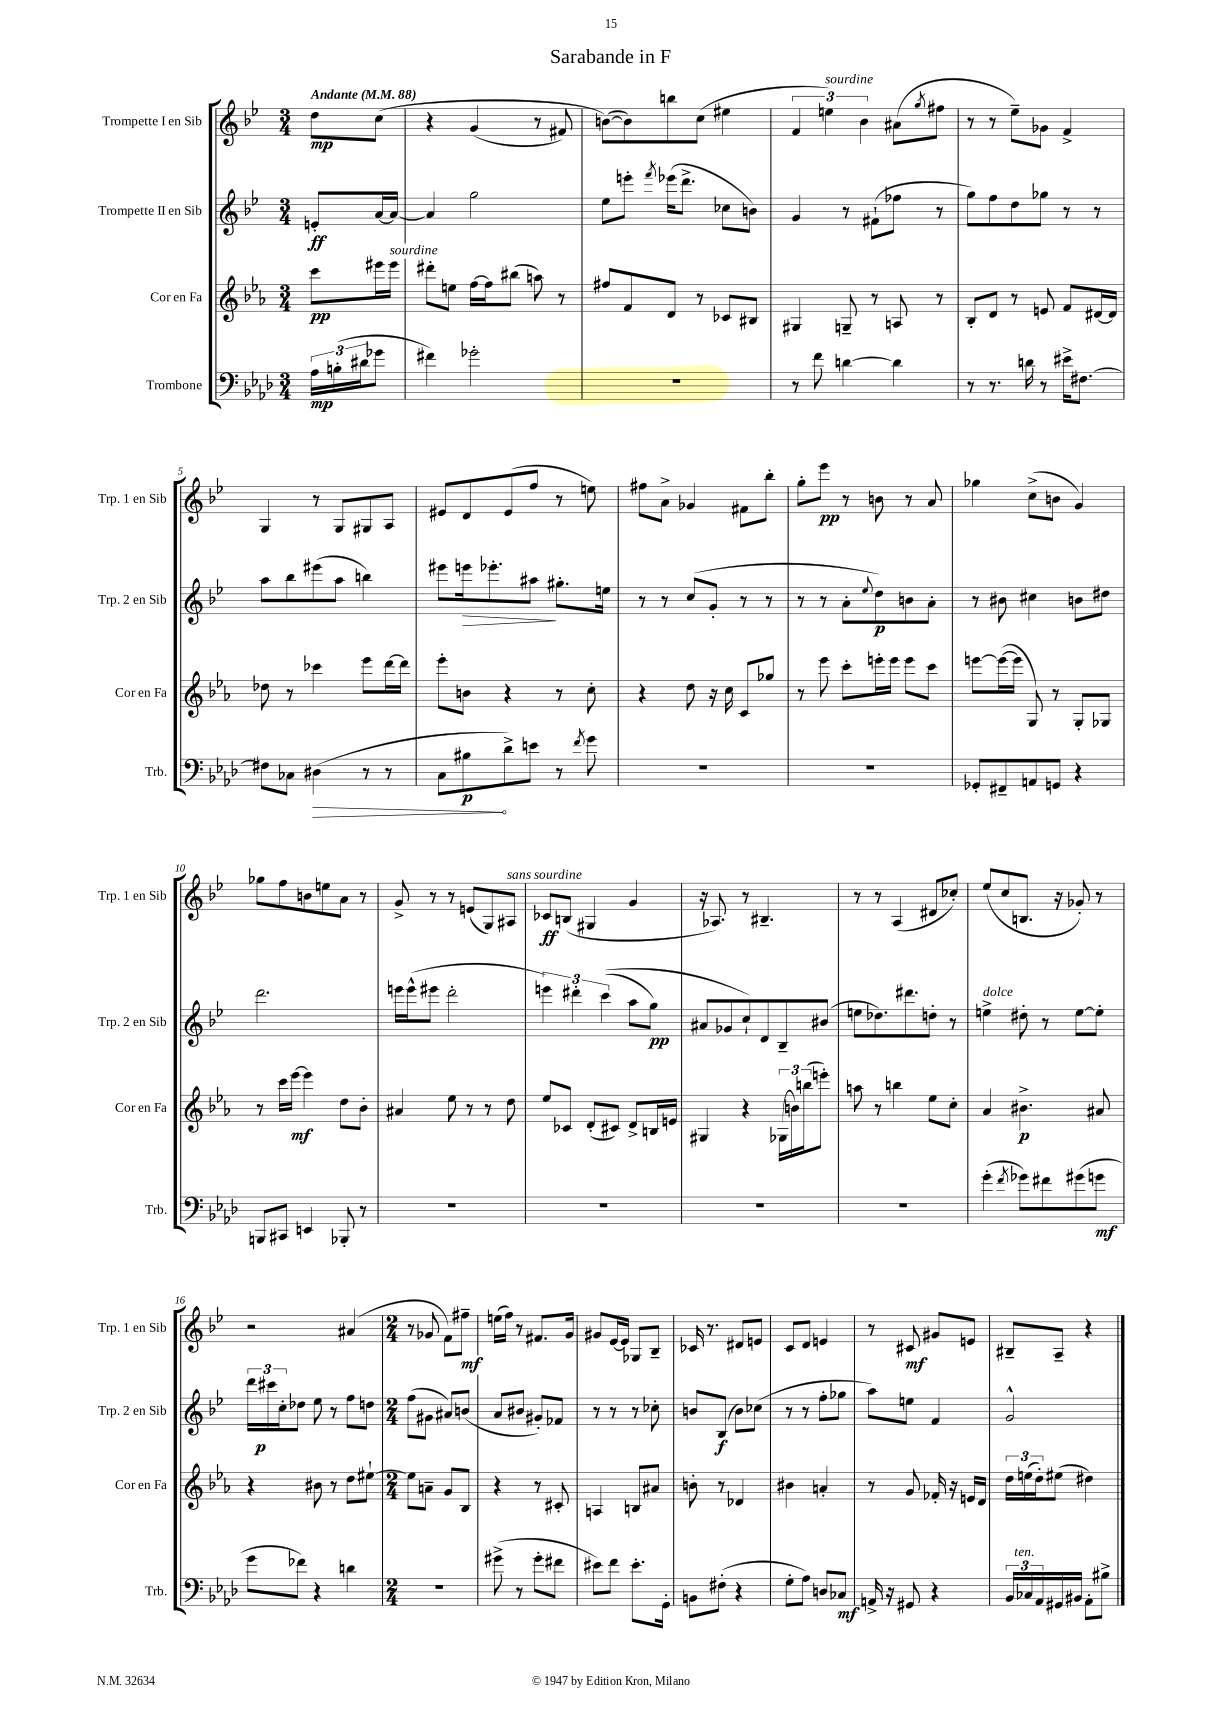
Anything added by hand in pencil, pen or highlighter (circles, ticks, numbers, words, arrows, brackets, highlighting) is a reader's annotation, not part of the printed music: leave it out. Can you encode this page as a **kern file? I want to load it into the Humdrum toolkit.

**kern	**dynam	**kern	**dynam	**kern	**dynam	**kern	**dynam
*part4	*part4	*part3	*part3	*part2	*part2	*part1	*part1
*staff4	*staff4	*staff3	*staff3	*staff2	*staff2	*staff1	*staff1
*I"Trombone	*	*I"Cor en Fa	*	*I"Trompette II en Sib	*	*I"Trompette I en Sib	*
*I'Trb.	*	*I'Cor en Fa	*	*I'Trp. 2 en Sib	*	*I'Trp. 1 en Sib	*
*clefF4	*	*clefG2	*	*clefG2	*	*clefG2	*
*k[b-e-a-d-]	*	*k[b-e-a-]	*	*k[b-e-]	*	*k[b-e-]	*
*M3/4	*	*M3/4	*	*M3/4	*	*M3/4	*
*MM88	*	*MM88	*	*MM88	*	*MM88	*
=	=	=	=	=	=	=	=
!	!	!	!	!	!	!LO:TX:a:B:t=Andante	!
24A-\LL	mp	8ccc\L	pp	8en'/L	ff	8dd\L	mp
(24Bn'\	.	.	.	.	.	.	.
24d#X\J	.	.	.	.	.	.	.
8g-X\J	.	16eee#X\L	.	[16a/L	.	(8cc\J	.
!	!	!LO:TX:a:i:t=sourdine	!	!	!	!	!
.	.	16eee#\JJ	.	16a/JJ_	.	.	.
=1	=1	=1	=1	=1	=1	=1	=1
4f#X\)	.	8ddd#X'\L	.	4a/]	.	4r	.
.	.	8een\J	.	.	.	.	.
2g-X'\	.	[16ff\LL	.	2gg\	.	(4g/	.
.	.	16ff\J]	.	.	.	.	.
.	.	(8bb#X\J	.	.	.	.	.
.	.	8aan\)	.	.	.	8r	.
.	.	8r	.	.	.	8f#X/)	.
=2	=2	=2	=2	=2	=2	=2	=2
2.r	.	8ff#X/L	.	8ee-\L	.	([8bn\L)	.
.	.	8f/	.	8eeen'\J	.	8b\])	.
.	.	.	.	8qfff/	.	.	.
.	.	8d/J	.	(16eee-X\KL	.	8bbn\	.
.	.	.	.	8.ddd^\J	.	.	.
.	.	8r	.	.	.	(8cc\J	.
.	.	8c-X/L	.	8cc-X\L	.	4ee#X\	.
.	.	8B#X/J	.	8bn\J)	.	.	.
=3	=3	=3	=3	=3	=3	=3	=3
8r	.	4G#X/	.	4g/	.	6f/	.
8f\	.	.	.	.	.	.	.
!	!	!	!	!	!	!LO:TX:a:i:t=sourdine	!
.	.	.	.	.	.	6een\)	.
[4dn\	.	8Gn~/	.	8r	.	.	.
.	.	.	.	.	.	6b-\	.
.	.	8r	.	(8f#X`\L	.	.	.
4d\]	.	8An/	.	8ff-X\J	.	(8a#X\L	.
.	.	.	.	.	.	8qgg/	.
.	.	8r	.	8r	.	8ff#X\J	.
=4	=4	=4	=4	=4	=4	=4	=4
8r	.	8B-'/L	.	8gg\L)	.	8r	.
8.r	.	8d/J	.	8ff\	.	8r	.
.	.	8r	.	8dd\	.	8ee-~\L)	.
16dn\	.	.	.	.	.	.	.
8r	.	8en/	.	8gg-X\J	.	8g-X\J	.
16e#X^\KL	.	8f/L	.	8r	.	4f^/	.
[8.F#X\J	.	.	.	.	.	.	.
.	.	[16d#X/L	.	8r	.	.	.
.	.	16d#/JJ]	.	.	.	.	.
!!LO:LB:g=z
=5	=5	=5	=5	=5	=5	=5	=5
8F#X\L]	.	8dd-X\	.	8aa\L	.	4G/	.
8C-X\J	.	8r	.	8bb-\	.	.	.
!	!LO:HP:b	!	!	!	!	!	!
(4D#X\	>	4ccc-X\	.	(8eee#X\	.	8r	.
.	.	.	.	8aa\J	.	8G/L	.
8r	.	8eee-\L	.	4bbn\)	.	8G#X/	.
8r	.	[16ddd\L	.	.	.	8A/J	.
.	.	16ddd\JJ]	.	.	.	.	.
=6	=6	=6	=6	=6	=6	=6	=6
8C\L	.	8eee-'\L	.	8eee#X\L	.	8e#X/L	.
!	!	!	!	!	!LO:HP:b	!	!
8B#X\	p	8bn\J	.	16eeen\k	>	8d/	.
.	.	.	.	8.eee-X'\	.	.	.
8d-^\)	]	4r	.	.	.	(8e#/	.
8en\J	.	.	.	8aa#X\J	.	8ff/J	.
8r	.	8r	.	8.gg#X'\L	]	8r	.
8qf/	.	.	.	.	.	.	.
8g\	.	8cc'\	.	.	.	8een\)	.
.	.	.	.	16een\Jk	.	.	.
=7	=7	=7	=7	=7	=7	=7	=7
2.r	.	4r	.	8r	.	8ff#X\L	.
.	.	.	.	8r	.	8a^\J	.
.	.	8dd\	.	(8cc/L	.	4g-X/	.
.	.	16r	.	8g'/J	.	.	.
.	.	16cc\	.	.	.	.	.
.	.	8c/L	.	8r	.	8f#X\L	.
.	.	8gg-X/J	.	8r	.	8bb-'\J	.
=8	=8	=8	=8	=8	=8	=8	=8
2.r	.	8r	.	8r	.	8gg'\L	.
.	.	8eee-\	.	8r	.	8eee-\J	pp
.	.	8ccc'\L	.	8a'\L	.	8r	.
.	.	.	.	8qqee-/	.	.	.
.	.	16eeen'\L	.	8dd\)	p	8bn\	.
.	.	16eee\JJ	.	.	.	.	.
.	.	8eee\L	.	8bn\	.	8r	.
.	.	8ccc\J	.	8a'\J	.	8a/	.
=9	=9	=9	=9	=9	=9	=9	=9
8GG-X'/L	.	[8eeen\L	.	8r	.	4gg-X\	.
8FF#X~/	.	(16eee\L_	.	8b#X\	.	.	.
.	.	16eee\JJ]	.	.	.	.	.
8AAn/	.	8G/)	.	4cc#X\	.	(8cc^\L	.
8GGn/J	.	8r	.	.	.	8bn\J	.
4r	.	8G'/L	.	8bn\L	.	4g/)	.
.	.	8G-X/J	.	8dd#X\J	.	.	.
!!LO:LB:g=z
=10	=10	=10	=10	=10	=10	=10	=10
8BBBn/L	.	8r	.	2.ddd\	.	8gg-X\L	.
8CC#X/J	.	16ccc\LL	.	.	.	8ff\	.
.	.	[16eee-\JJ	mf	.	.	.	.
4EEn/	.	4eee-\]	.	.	.	8bn\	.
.	.	.	.	.	.	8een\	.
8BBB-X'/	.	8dd\L	.	.	.	8a\J	.
8r	.	8b-'\J	.	.	.	8r	.
=11	=11	=11	=11	=11	=11	=11	=11
2.r	.	4a#X/	.	16eeen\LL	.	8g^/	.
.	.	.	.	(16eee^^\J	.	.	.
.	.	.	.	8eee#X\J	.	8r	.
.	.	8ee-\	.	2ddd'\	.	8r	.
.	.	8r	.	.	.	(8en/L	.
.	.	8r	.	.	.	8G/)	.
!	!	!	!	!	!	!LO:TX:a:i:t=sans sourdine	!
.	.	8dd\	.	.	.	8A#X/J	.
=12	=12	=12	=12	=12	=12	=12	=12
2.r	.	8ee-/L	.	6eeen\)	.	8c-X/L	ff
.	.	8c-X/J	.	.	.	(8Bn/J	.
.	.	.	.	6ddd#X'\	.	.	.
.	.	(8d'/L	.	.	.	4G#X/	.
.	.	.	.	((6ccc\	.	.	.
.	.	8c#X/J)	.	.	.	.	.
.	.	8d^/L	.	8aa\L	.	4g/	.
.	.	16Bn/L	.	8gg\J)	pp	.	.
.	.	16en/JJ	.	.	.	.	.
=13	=13	=13	=13	=13	=13	=13	=13
2.r	.	4G#X/	.	8a#X/L	.	16r	.
.	.	.	.	.	.	8.A-X/)	.
.	.	.	.	8g-X/	.	.	.
.	.	4r	.	8cc`/)	.	8r	.
.	.	.	.	8d/	.	4.B#X~/	.
.	.	(24G-X\LL	.	8B-~/	.	.	.
.	.	24bn\)	.	.	.	.	.
.	.	(24bbn\J	.	.	.	.	.
.	.	8eeen'\J)	.	(8b#X/J	.	.	.
=14	=14	=14	=14	=14	=14	=14	=14
2.r	.	8aan\	.	8een\L	.	8r	.
.	.	8r	.	8.dd-X\)	.	8r	.
.	.	4bbn\	.	.	.	(4A/	.
.	.	.	.	8.ddd#X\	.	.	.
.	.	8ee-\L	.	8ddn'\J	.	8d#X/L	.
.	.	8cc'\J	.	8r	.	8cc-X'/J)	.
=15	=15	=15	=15	=15	=15	=15	=15
!	!	!	!	!LO:TX:a:i:t=dolce	!	!	!
(4g'\	.	4a-/	.	4een^\	.	(8ee-/L	.
.	.	.	.	.	.	8cc/	.
8qf/	.	.	.	.	.	.	.
8g-X\L)	.	4.b#X^\	p	8dd#X'\	.	8.Bn/J	.
8f#X\	.	.	.	8r	.	.	.
.	.	.	.	.	.	16r	.
(8g#X\	.	.	.	[8ee\L	.	8g-X'/)	.
8gn\J	mf	8a#X/	.	8ee'\J]	.	8r	.
!!LO:LB:g=z
=16	=16	=16	=16	=16	=16	=16	=16
8g\L	.	4r	.	24ddd\LL	.	2r	.
.	.	.	.	24ccc#X\	p	.	.
.	.	.	.	24cc'\J	.	.	.
8f-X\J)	.	.	.	8dd-X\J	.	.	.
4r	.	8b#X\	.	8ee-\	.	.	.
.	.	8r	.	8r	.	.	.
4dn\	.	8dd\L	.	8ff\L	.	(4a#X/	.
.	.	[8ee#X`\J	.	8ddn\J	.	.	.
=17	=17	=17	=17	=17	=17	=17	=17
*M2/4	*	*M2/4	*	*M2/4	*	*M2/4	*
2r	.	8ee#\L]	.	(8ff\L	.	8r	.
.	.	8an~\J	.	8g#X\J	.	8g-X/	.
.	.	8g/L	.	8a#X/L)	.	8f\L)	.
.	.	8B-/J	.	(8bn/J	.	8ff#X~\J	mf
=18	=18	=18	=18	=18	=18	=18	=18
(8g#X^\	.	4r	.	8a/L	.	(16een\LL	.
.	.	.	.	.	.	16ff\JJ)	.
8r	.	.	.	8b#X/J	.	8r	.
8g#'\L	.	8r	.	8g#X'/L)	.	8.f#X/L	.
8f#X\J	.	8c#X'/	.	8f-X/J	.	.	.
.	.	.	.	.	.	16g/Jk	.
=19	=19	=19	=19	=19	=19	=19	=19
8e#X\L)	.	4An/	.	8r	.	8g#X/L	.
8f\J	.	.	.	8r	.	[16e-/L	.
.	.	.	.	.	.	16e-/JJ]	.
8.e#'\L	.	8Bn/L	.	8r	.	8G-X/L	.
.	.	8a#X/J	.	8cc-X'\	.	8B-~/J	.
16GG'\Jk	.	.	.	.	.	.	.
=20	=20	=20	=20	=20	=20	=20	=20
8BBn\L	.	8bn'\	.	8bn/L	.	16c-X/	.
.	.	.	.	.	.	8.r	.
(8F#X'\J	.	8r	.	(8B-/J	f	.	.
4r	.	4d-X/	.	8b\L)	.	8d#X/L	.
.	.	.	.	(8cc-X\J	.	8en/J	.
=21	=21	=21	=21	=21	=21	=21	=21
8G'\L	.	4b#X\	.	8r	.	8c/L	.
8A-\J)	.	.	.	8r	.	8d/J	.
8Dn/L	.	4an'/	.	8ff'\L	.	4en/	.
8C-X/J	mf	.	.	8gg-X\J	.	.	.
=22	=22	=22	=22	=22	=22	=22	=22
16AAn^/	.	8r	.	8aa\L)	.	8r	.
16r	.	.	.	.	.	.	.
8GG#X/	.	8g/	.	8een\J	.	8c#X/	mf
4r	.	16f-X'/	.	4f/	.	8g#X/L	.
.	.	16r	.	.	.	.	.
.	.	16en/LL	.	.	.	8en/J	.
.	.	16d/JJ	.	.	.	.	.
=23	=23	=23	=23	=23	=23	=23	=23
24BB-/LL	.	24dd\LL	.	2g^^/	.	8B#X~/L	.
!LO:TX:a:i:t=ten.	!	!	!	!	!	!	!
24C-X/	.	(24een\	.	.	.	.	.
24AA-/	.	24dd'\J)	.	.	.	.	.
16GG#X/	.	(8ee#X\J	.	.	.	8A~/J	.
16BB#X/JJ	.	.	.	.	.	.	.
8AA-'\L	.	4dd#X\)	.	.	.	4r	.
8B#X^\J	.	.	.	.	.	.	.
==	==	==	==	==	==	==	==
*-	*-	*-	*-	*-	*-	*-	*-
